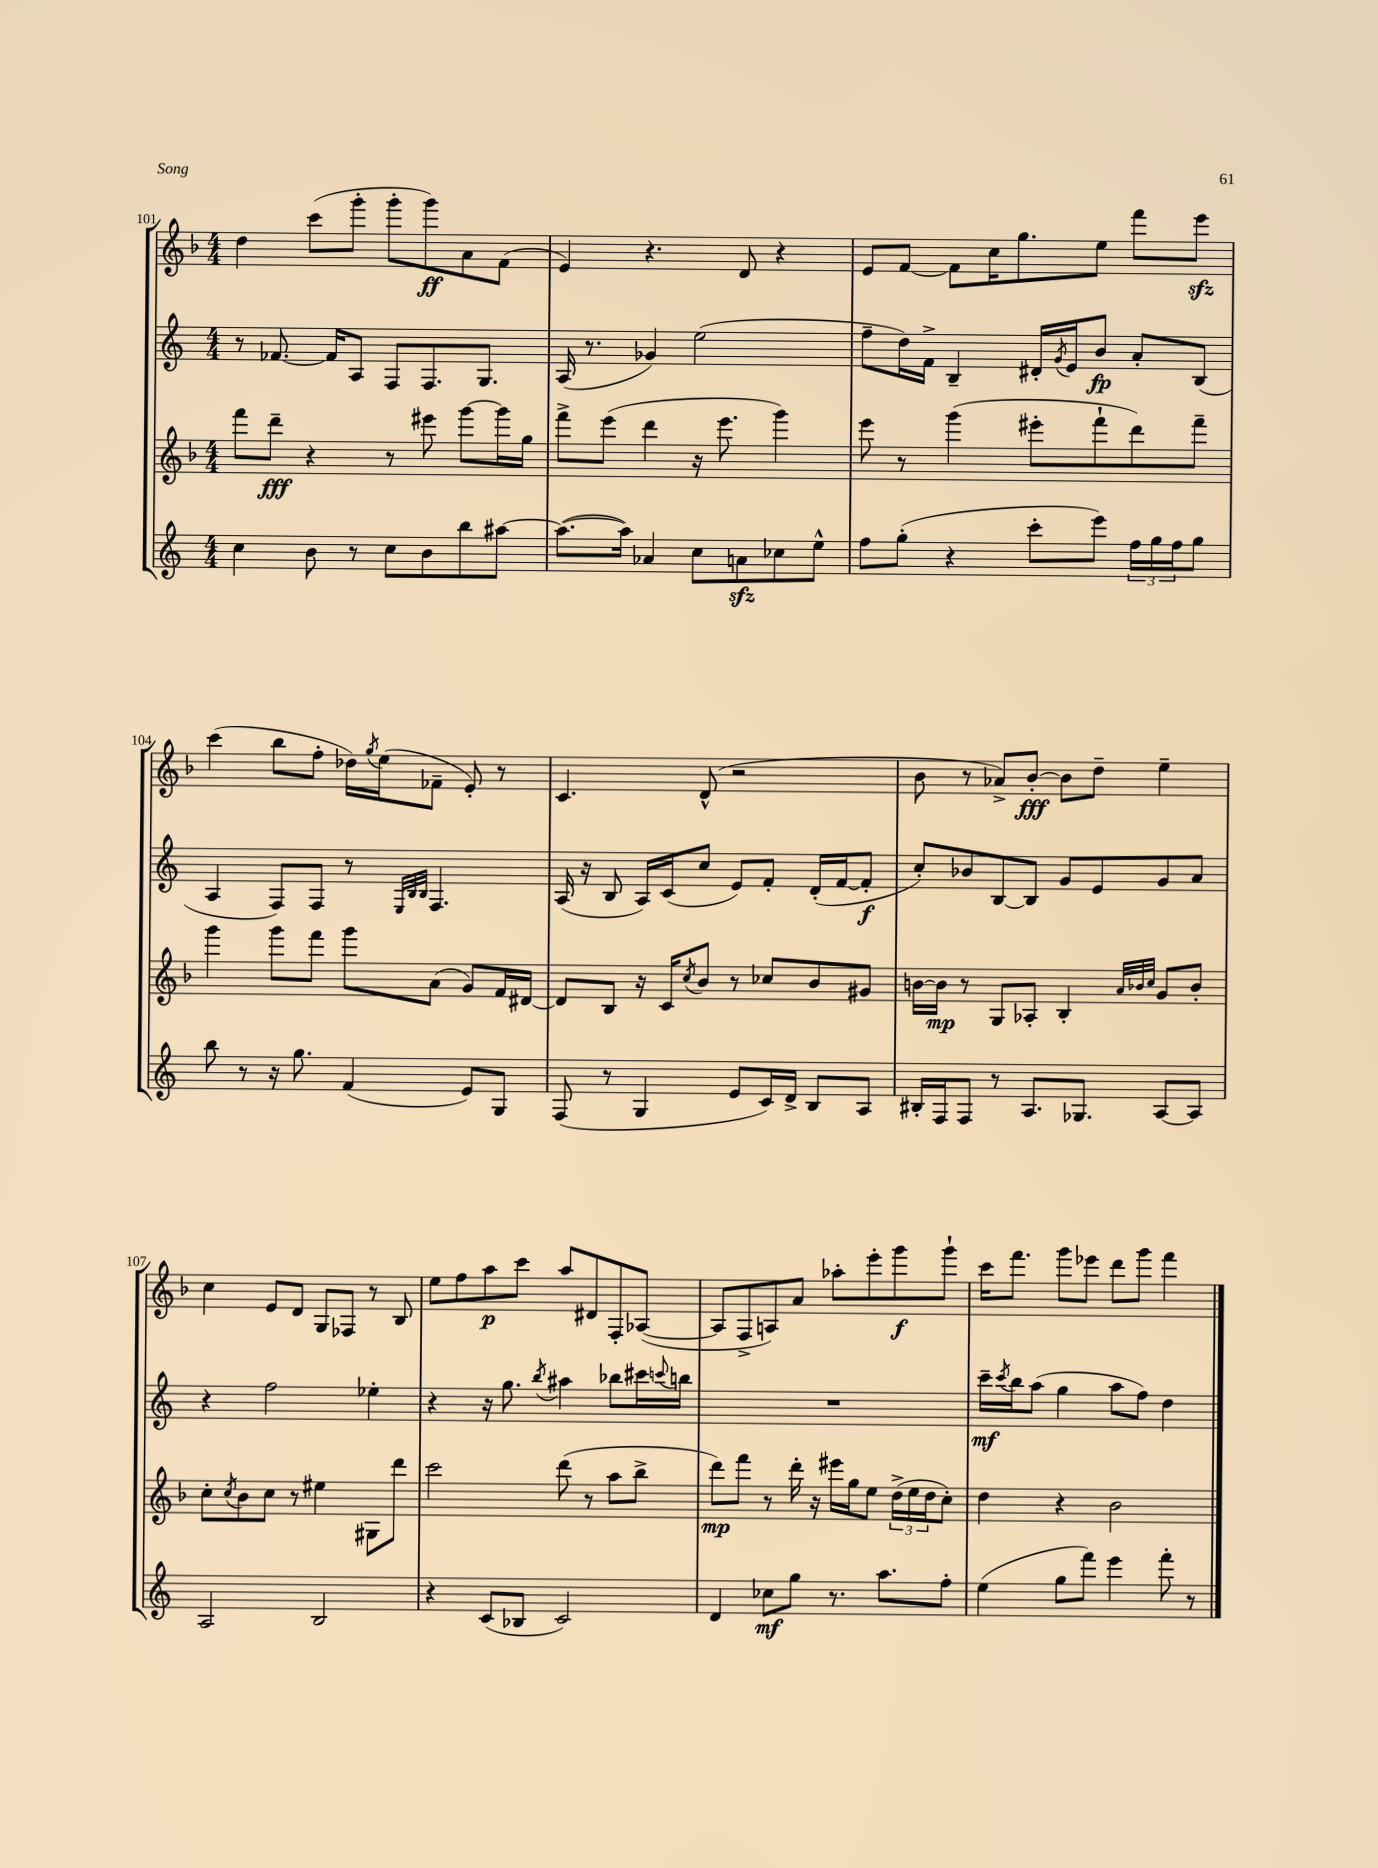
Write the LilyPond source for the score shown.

<<
\new StaffGroup <<
\new Staff = "s0" {
    \clef treble \key f \major \numericTimeSignature \time 4/4
    d''4 c'''8( g'''8-. g'''8-. g'''8\ff) a'8 f'8( |
    e'4) r4. d'8 r4 |
    e'8 f'8~ f'8 c''16 g''8. e''8 f'''8 e'''8\sfz |
    c'''4( bes''8 f''8-. des''16) \acciaccatura { g''8 } e''16( fes'8-- e'8-.) r8 |
    c'4. d'8-^( r2 |
    bes'8 r8 aes'8->) bes'8~-.\fff bes'8 d''8-- e''4-- |
    c''4 e'8 d'8 g8 fes8 r8 bes8 |
    e''8 f''8 a''8\p c'''8 a''8 dis'8 f8-. aes8~( |
    aes8 f8-> a8) a'8 aes''8-. e'''8-. g'''8\f g'''8-! |
    c'''16 f'''8. g'''8 ees'''8 d'''8 g'''8 f'''4 \bar "|." |
}
\new Staff = "s1" {
    \clef treble \key c \major \numericTimeSignature \time 4/4
    r8 fes'8.~ fes'16 a8 f8 f8. g8. |
    a16( r8. ges'4) e''2( |
    f''8-- d''16) f'16-> b4-- dis'16-. \acciaccatura { g'8 } e'16 b'8\fp a'8-. b8( |
    a4 f8) f8 r8 \grace { e32 b32 b32 } f4. |
    a16( r16 b8 a16) c'16( c''8 e'8) f'8-. d'16-.( f'16~ f'8-.\f |
    c''8-.) bes'8 b8~ b8 g'8 e'8 g'8 a'8 |
    r4 f''2 ees''4-. |
    r4 r16 g''8. \acciaccatura { b''8 } ais''4 bes''8 cis'''16 \appoggiatura { c'''8 } b''16 |
    R1 |
    c'''16--\mf \acciaccatura { c'''8 } b''16 a''8( g''4 a''8 f''8) d''4 \bar "|." |
}
\new Staff = "s2" {
    \clef treble \key f \major \numericTimeSignature \time 4/4
    f'''8 d'''8--\fff r4 r8 eis'''8 g'''8~ g'''16 g''16 |
    f'''8-> e'''8( d'''4 r16 e'''8. g'''4) |
    e'''8 r8 g'''4( eis'''8-. f'''8-! d'''8) f'''8-- |
    g'''4 g'''8 f'''8 g'''8 a'8( g'8) f'16 dis'16~ |
    dis'8 bes8 r16 c'16 \acciaccatura { c''8 } bes'8 r8 ces''8 bes'8 gis'8 |
    b'16~ b'16\mp r8 g8 aes8-. bes4-. \grace { a'32 bes'32 c''32 } g'8 bes'8-. |
    c''8-. \acciaccatura { c''8 } bes'8 c''8 r8 eis''4 gis8 d'''8 |
    c'''2 d'''8( r8 a''8 bes''8-> |
    d'''8\mp) f'''8 r8 d'''16-. r16 eis'''16 g''16 e''8 \tuplet 3/2 { d''16->( e''16 d''16 } c''8-.) |
    d''4 r4 bes'2 \bar "|." |
}
\new Staff = "s3" {
    \clef treble \key c \major \numericTimeSignature \time 4/4
    c''4 b'8 r8 c''8 b'8 b''8 ais''8~ |
    ais''8.~( ais''16) aes'4 c''8 a'8\sfz ces''8 e''8-^ |
    f''8 g''8-.( r4 c'''8-. e'''8) \tuplet 3/2 { f''16 g''16 f''16 } g''8 |
    b''8 r8 r16 g''8. f'4( e'8) g8 |
    f8( r8 g4 e'8 c'16) d'16-> b8 a8 |
    bis16-. f16 f8 r8 a8. ges8. a8~ a8 |
    a2 b2 |
    r4 c'8( bes8 c'2) |
    d'4 ces''8\mf g''8 r8. a''8. f''8-. |
    e''4( g''8 f'''8) e'''4 f'''8-. r8 \bar "|." |
}
>>
>>
\layout { \context { \Score currentBarNumber = #101 } }
